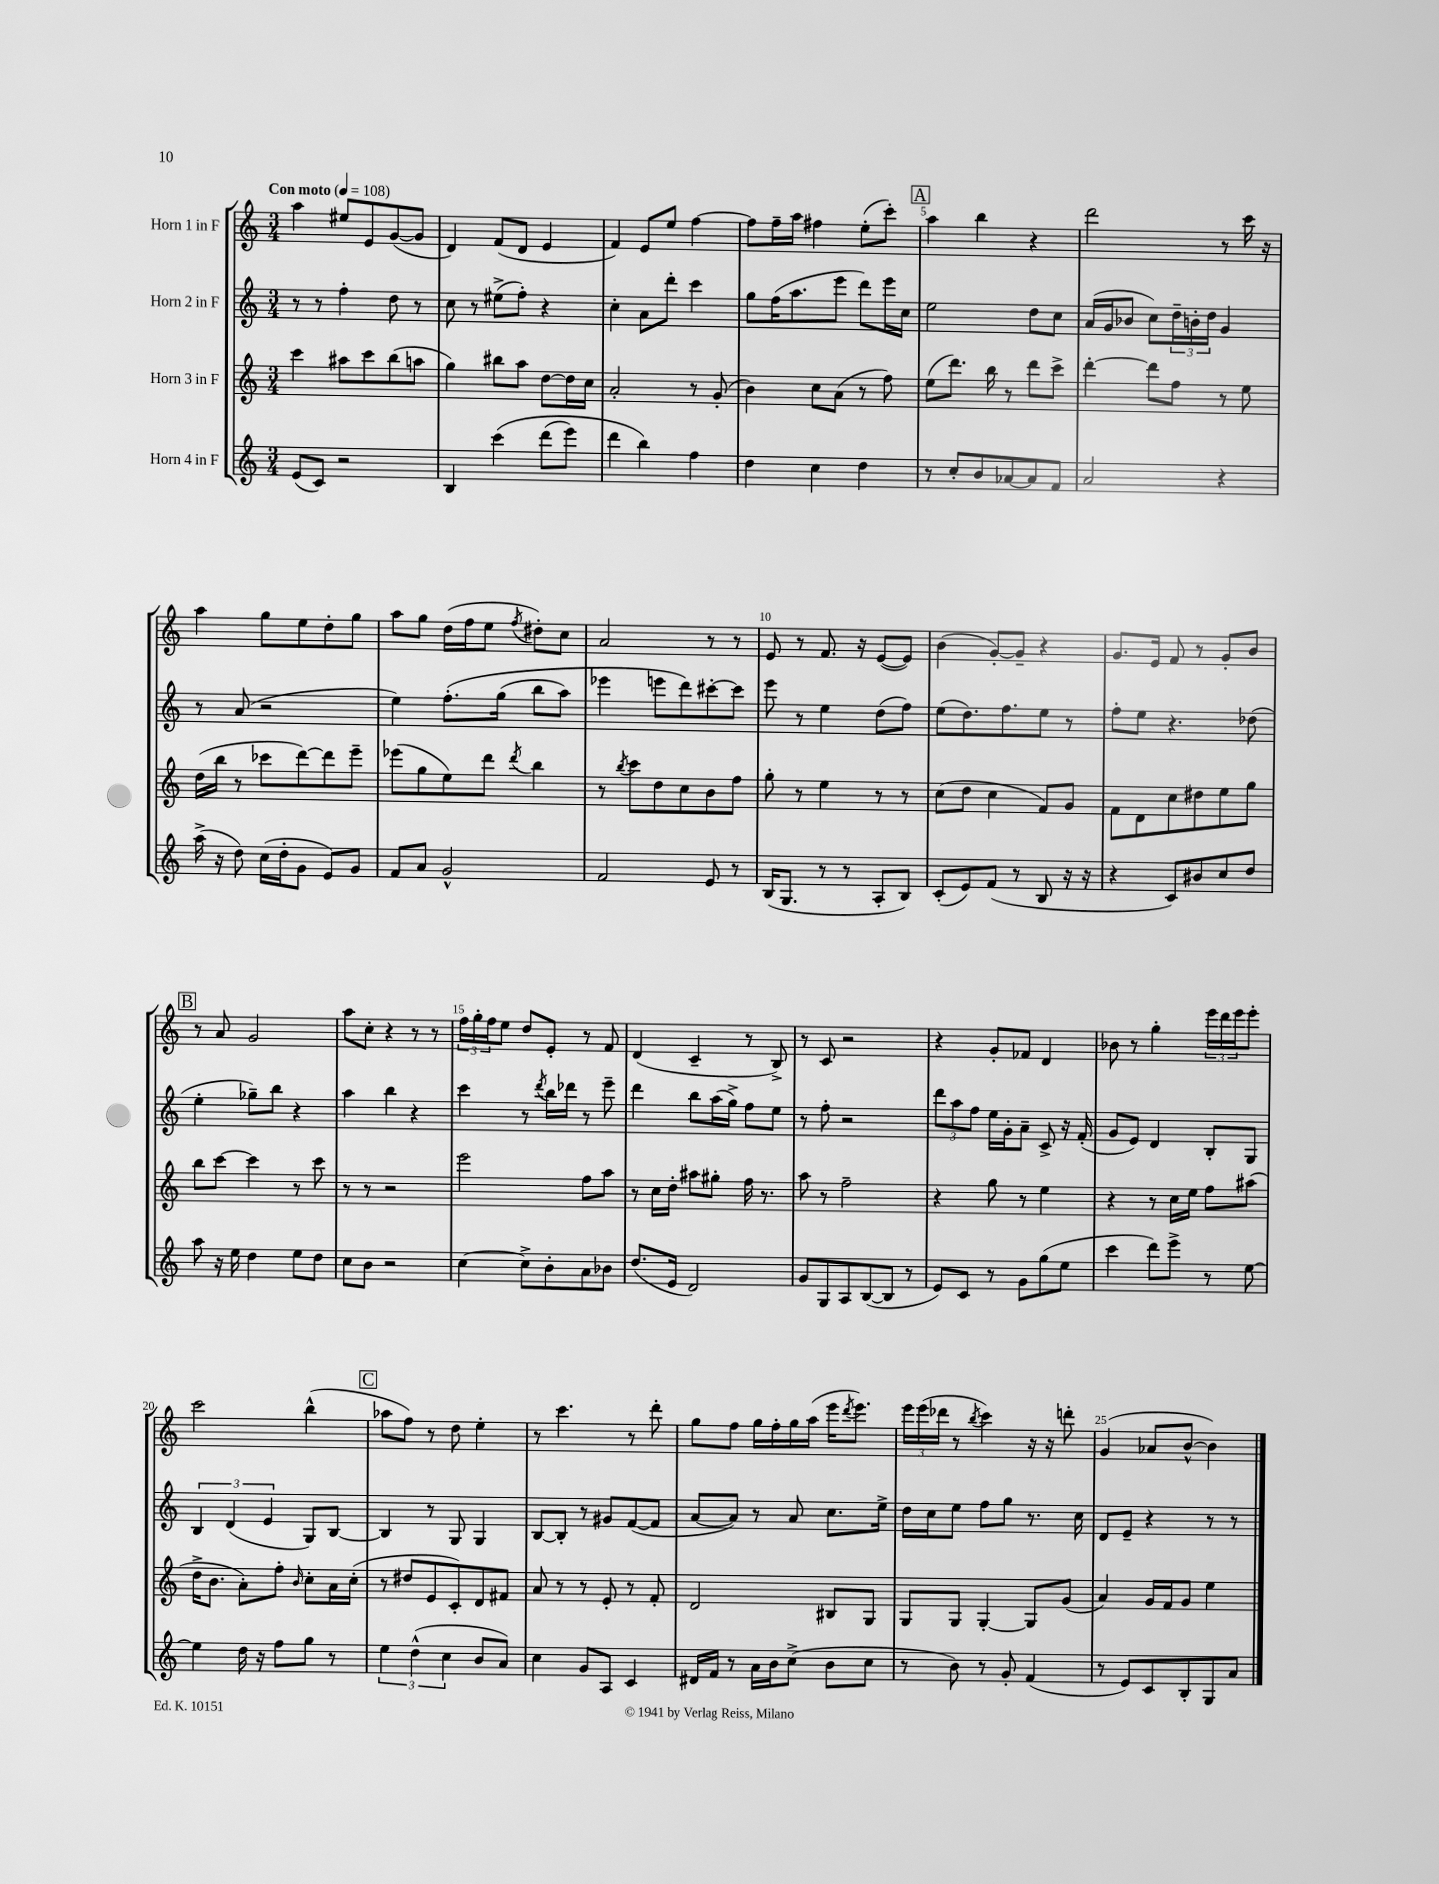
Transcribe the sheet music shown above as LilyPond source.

<<
\new StaffGroup <<
\new Staff = "s0" \with { instrumentName = "Horn 1 in F" } {
    \clef treble \key c \major \numericTimeSignature \time 3/4 \tempo "Con moto" 4 = 108
    a''4 eis''8 e'8 g'8~( g'8 |
    d'4) f'8( d'8 e'4 |
    f'4) e'8 e''8 f''4~ |
    f''8 f''16-- a''16 fis''4 e''8-.( c'''8-.) |
    \mark \markup { \box "A" } a''4 b''4 r4 |
    d'''2 r8 c'''16 r16 |
    a''4 g''8 e''8 d''8-. g''8 |
    a''8 g''8 d''16( f''16 e''8 \acciaccatura { f''8 } dis''8-.) c''8 |
    a'2 r8 r8 |
    e'8 r8 f'8. r16 e'8~( e'8) |
    b'4( g'8~-.) g'8-- r4 |
    g'8. e'16 f'8 r8 g'8-. b'8 |
    \mark \markup { \box "B" } r8 a'8 g'2 |
    a''8 c''8-. r4 r8 r8 |
    \tuplet 3/2 { f''16 g''16-. f''16 } e''8 d''8 e'8-. r8 f'8 |
    d'4( c'4-- r8 b8->) |
    r8 c'8 r2 |
    r4 g'8-. fes'8 d'4 |
    bes'8 r8 g''4-. \tuplet 3/2 { e'''16 d'''16 e'''16 } e'''8-. |
    c'''2 b''4-^( |
    \mark \markup { \box "C" } aes''8 f''8) r8 d''8 e''4-. |
    r8 c'''4. r8 d'''8-. |
    g''8 f''8 g''16 f''16-. g''16 a''16( e'''16 \acciaccatura { d'''8 } e'''8.) |
    \tuplet 3/2 { e'''16 e'''16( des'''16 } r8 \acciaccatura { b''8 } c'''4) r16 r16 d'''8-. |
    g'4( aes'8 b'8~-^ b'4) \bar "|." |
}
\new Staff = "s1" \with { instrumentName = "Horn 2 in F" } {
    \clef treble \key c \major \numericTimeSignature \time 3/4
    r8 r8 f''4-. d''8 r8 |
    c''8 r8 eis''8->( f''8-.) r4 |
    c''4-. a'8 d'''8-. c'''4 |
    g''8 f''16( a''8. e'''8 d'''8) e'''16 c''16 |
    \mark \markup { \box "A" } e''2 d''8 c''8 |
    a'16( g'16 bes'8 c''8) \tuplet 3/2 { d''16-- b'16-. d''16 } g'4 |
    r8 a'8( r2 |
    e''4) f''8.-.\( g''16( b''8 a''8) |
    ees'''4 e'''8 d'''8\) cis'''8~-. cis'''8 |
    e'''8 r8 e''4 d''8( f''8) |
    e''8( d''8.) f''8. e''8 r8 |
    f''8-. e''8 r4. des''8( |
    \mark \markup { \box "B" } e''4-. ges''8--) b''8 r4 |
    a''4 b''4 r4 |
    c'''4 r8 \acciaccatura { d'''8 } b''16 des'''16 r8 e'''8-- |
    d'''4 b''8 a''16( g''16->) f''8 e''8 |
    r8 f''8-. r2 |
    \tuplet 3/2 { d'''8 a''8 f''8 } e''16 g'16-. a'8-- c'8-> r16 f'16-.( |
    g'8 e'8) d'4 b8-. g8 |
    \tuplet 3/2 { b4 d'4( e'4 } g8) b8~ |
    \mark \markup { \box "C" } b4 r8 g8 g4 |
    b8~ b8-. r8 gis'8 f'8~( f'8 |
    a'8~ a'8) r8 a'8 c''8. e''16-> |
    d''16 c''16 e''8 f''8 g''8 r8. c''16 |
    d'8 e'8-- r4 r8 r8 \bar "|." |
}
\new Staff = "s2" \with { instrumentName = "Horn 3 in F" } {
    \clef treble \key c \major \numericTimeSignature \time 3/4
    c'''4 ais''8 c'''8 b''8( a''8 |
    g''4) bis''8 a''8 d''8~ d''16 c''16 |
    a'2-. r8 g'8-.( |
    b'4) c''8 a'8( r8 f''8) |
    \mark \markup { \box "A" } e''8( d'''8.) b''16 r8 d'''8 c'''8-> |
    d'''4~-. d'''8 f''8 r8 e''8 |
    d''16( b''16 r8 ces'''8 d'''8~) d'''8 e'''8-- |
    ees'''8( g''8 e''8) d'''8 \acciaccatura { d'''8 } b''4 |
    r8 \acciaccatura { b''8 } c'''8 d''8 c''8 b'8 f''8 |
    g''8-. r8 e''4 r8 r8 |
    c''8( d''8 c''4 f'8) g'8 |
    f'8 d'8 c''8 dis''8 e''8 g''8 |
    \mark \markup { \box "B" } b''8 c'''8~ c'''4 r8 c'''8 |
    r8 r8 r2 |
    e'''2 f''8 a''8 |
    r8 c''16 d''16-. ais''8 gis''8-. f''16 r8. |
    a''8 r8 f''2-- |
    r4 g''8 r8 e''4 |
    r4 r8 c''16 e''16 f''8 ais''8( |
    d''16-> b'8. a'8-.) f''8-. \grace { b'16 } c''8-. a'16 c''16-.( |
    \mark \markup { \box "C" } r8 dis''8 e'8 c'8-.) d'8 fis'8 |
    a'8 r8 r8 e'8-. r8 f'8-. |
    d'2 bis8 g8 |
    g8 g8 g4~-. g8 g'8( |
    a'4) g'16 f'16 g'8 e''4 \bar "|." |
}
\new Staff = "s3" \with { instrumentName = "Horn 4 in F" } {
    \clef treble \key c \major \numericTimeSignature \time 3/4
    e'8( c'8) r2 |
    b4 c'''4\( d'''8( e'''8) |
    d'''4 b''4\) f''4 |
    d''4 c''4 d''4 |
    \mark \markup { \box "A" } r8 c''8-. b'8 aes'8~ aes'8 f'8 |
    a'2 r4 |
    a''16->( r16 d''8) c''16( d''16-. g'8 e'8) g'8 |
    f'8 a'8 g'2-^ |
    f'2 e'8 r8 |
    b16( g8. r8 r8 a8-. b8) |
    c'8-.( e'8) f'8( r8 b8 r16 r16 |
    r4 c'8) bis'8 c''8 d''8 |
    \mark \markup { \box "B" } a''8 r16 e''16 d''4 e''8 d''8 |
    c''8 b'8 r2 |
    c''4~ c''8-> b'8-. a'8 bes'8 |
    d''8.( e'16 d'2) |
    g'8 g8 a8 b8~( b8 r8 |
    e'8) c'8 r8 g'8 g''8( e''8 |
    c'''4 d'''8) e'''8-> r8 e''8~ |
    e''4 d''16 r16 f''8 g''8 r8 |
    \mark \markup { \box "C" } \tuplet 3/2 { e''4 d''4-^( c''4 } b'8 a'8) |
    c''4 g'8 a8 c'4 |
    dis'16 f'16 r8 a'16 b'16 c''8->( b'8 c''8 |
    r8 b'8) r8 g'8-. f'4( |
    r8 e'8) c'8 b8-. g8 a'8 \bar "|." |
}
>>
>>
\layout { \context { \Score \override BarNumber.break-visibility = ##(#f #t #t) barNumberVisibility = #(every-nth-bar-number-visible 5) } }
